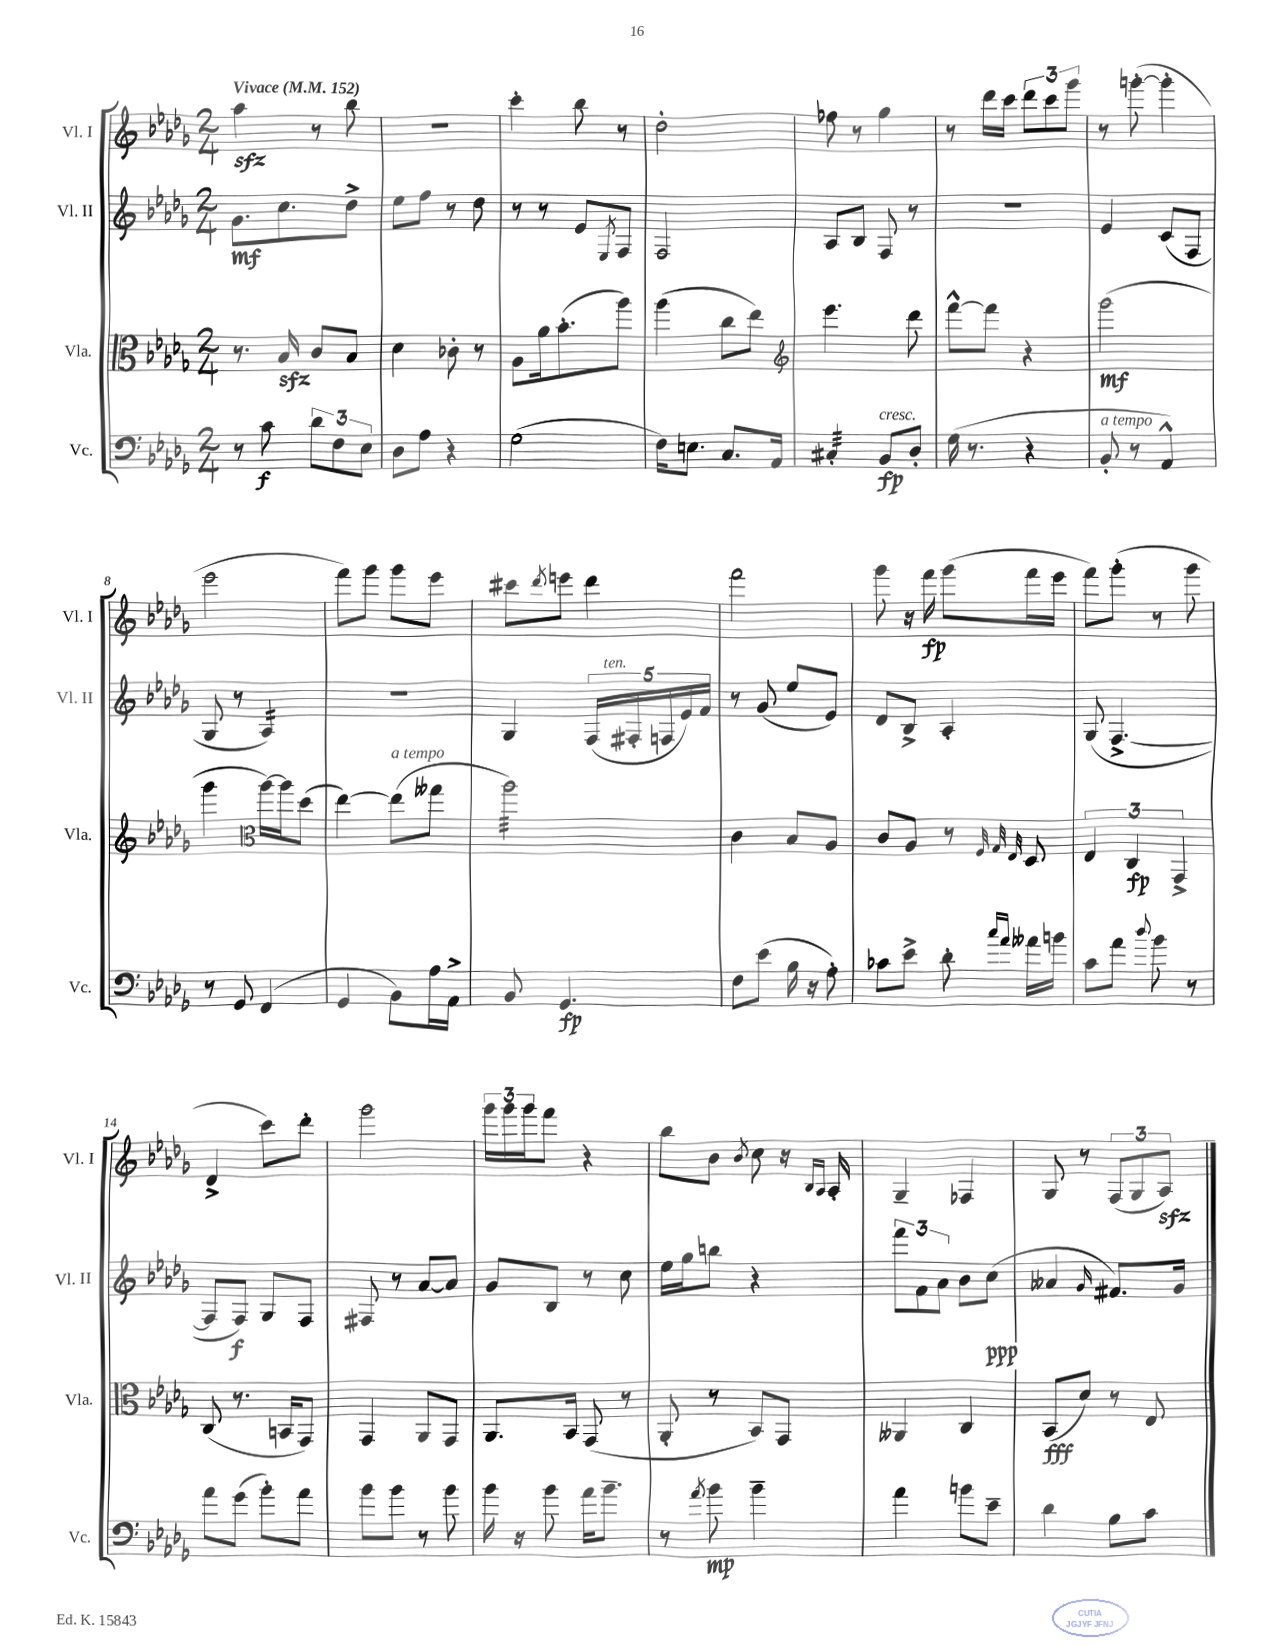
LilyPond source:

<<
\new StaffGroup <<
\new Staff = "s0" \with { instrumentName = "Vl. I" shortInstrumentName = "Vl. I" } {
    \clef treble \key des \major \numericTimeSignature \time 2/4 \tempo "Vivace" 4 = 152
    aes''4\sfz r8 bes''8 |
    r2 |
    c'''4-. bes''8 r8 |
    des''2-. |
    fes''8 r8 ges''4 |
    r8 des'''16 c'''16 \tuplet 3/2 { des'''8 c'''8 ges'''8 } |
    r8 g'''8~-.( g'''4-. |
    ees'''2 |
    f'''8) ges'''8 ges'''8 ees'''8 |
    cis'''8 \acciaccatura { des'''8 } e'''8 des'''4 |
    f'''2 |
    ges'''8 r16 f'''16\fp ges'''8( f'''16 ees'''16 |
    f'''8) ges'''8-.( r8 ges'''8 |
    des'4-> c'''8) des'''8-. |
    ges'''2 |
    \tuplet 3/2 { ges'''16 ges'''16 ges'''16 } f'''8 r4 |
    bes''8 bes'8 \acciaccatura { bes'8 } c''8 r16 \grace { bes16 aes16 } aes16-. |
    ges4-- fes4 |
    ges8 r8 \tuplet 3/2 { f8( ges8 aes8\sfz) } \bar "|." |
}
\new Staff = "s1" \with { instrumentName = "Vl. II" shortInstrumentName = "Vl. II" } {
    \clef treble \key des \major \numericTimeSignature \time 2/4
    ges'8.\mf c''8. des''8-> |
    ees''8 f''8 r8 des''8 |
    r8 r8 ees'8 \acciaccatura { ees8 } f8 |
    f2 |
    aes8 bes8 f8 r8 |
    r2 |
    ees'4 c'8( f8 |
    ges8 r8 aes4:16) |
    R2 |
    ges4 \tuplet 5/4 { f16( fis16-.^\markup { \italic "ten." } f16 ees'16) f'16 } |
    r8 ges'8( ees''8 ees'8) |
    des'8 bes8-> aes4-. |
    ges8( f4.~-> |
    f8 f8\f) ges8 f8 |
    fis8 r8 aes'8~ aes'8 |
    ges'8 bes8 r8 c''8 |
    ees''16 ges''16 b''8 r4 |
    \tuplet 3/2 { f'''8 f'8 aes'8 } bes'8 c''8\ppp( |
    aeses'4 \grace { ges'16 } fis'8.) ges'16 \bar "|." |
}
\new Staff = "s2" \with { instrumentName = "Vla." shortInstrumentName = "Vla." } {
    \clef alto \key des \major \numericTimeSignature \time 2/4
    r8. bes16\sfz c'8 bes8 |
    des'4 ces'8-. r8 |
    aes8 aes'16 bes'8.-.( aes''8) |
    aes''4( c''8 ees''8) |
    \clef treble ees'''4. des'''8 |
    f'''8~-^ f'''8 r4 |
    ges'''2\mf( |
    ges'''4 \clef alto aes''16~) aes''16 des''8( |
    ees''4~) ees''8^\markup { \italic "a tempo" }( geses''8 |
    aes''2:32) |
    c'4 bes8 aes8 |
    c'8 aes8 r8 \grace { f32 ges32 ees32 } des8 |
    \tuplet 3/2 { ees4 c4\fp ges,4-> } |
    c8( r8. b,16 ges,8) |
    ges,4 aes,8 ges,8 |
    aes,8. bes,16 ges,8( r8 |
    aes,8-. r8 bes,8) ges,8 |
    aeses,4 c4 |
    bes,8\fff( des'8) r8 ees8 \bar "|." |
}
\new Staff = "s3" \with { instrumentName = "Vc." shortInstrumentName = "Vc." } {
    \clef bass \key des \major \numericTimeSignature \time 2/4
    r8 c'8\f \tuplet 3/2 { des'8 f8 ees8 } |
    des8 aes8 r4 |
    ges2( |
    f16) e8. c8. aes,16 |
    cis4:32-. bes,8\fp^\markup { \italic "cresc." } des8-. |
    ges16( r8. r4 |
    bes,8-.^\markup { \italic "a tempo" } r8 aes,4-^) |
    r8 ges,8 f,4( |
    ges,4 bes,8) aes16 aes,16-> |
    bes,8 ges,4.\fp |
    f8 ees'8( bes16 r16 aes8-.) |
    ces'8 ees'8-> des'8-. \grace { c''16 aes'16 } aeses'16 b'16 |
    c'8 aes'8 \appoggiatura { des''8 } bes'8 r8 |
    aes'8 ges'8( bes'8-.) aes'8 |
    bes'8 bes'8 r8 bes'8 |
    bes'16 r16 bes'8 aes'16 bes'8.-- |
    r8 \acciaccatura { aes'8 } bes'8\mp bes'4-- |
    aes'4 b'8 ees'8-- |
    des'4 bes8 c'8 \bar "|." |
}
>>
>>
